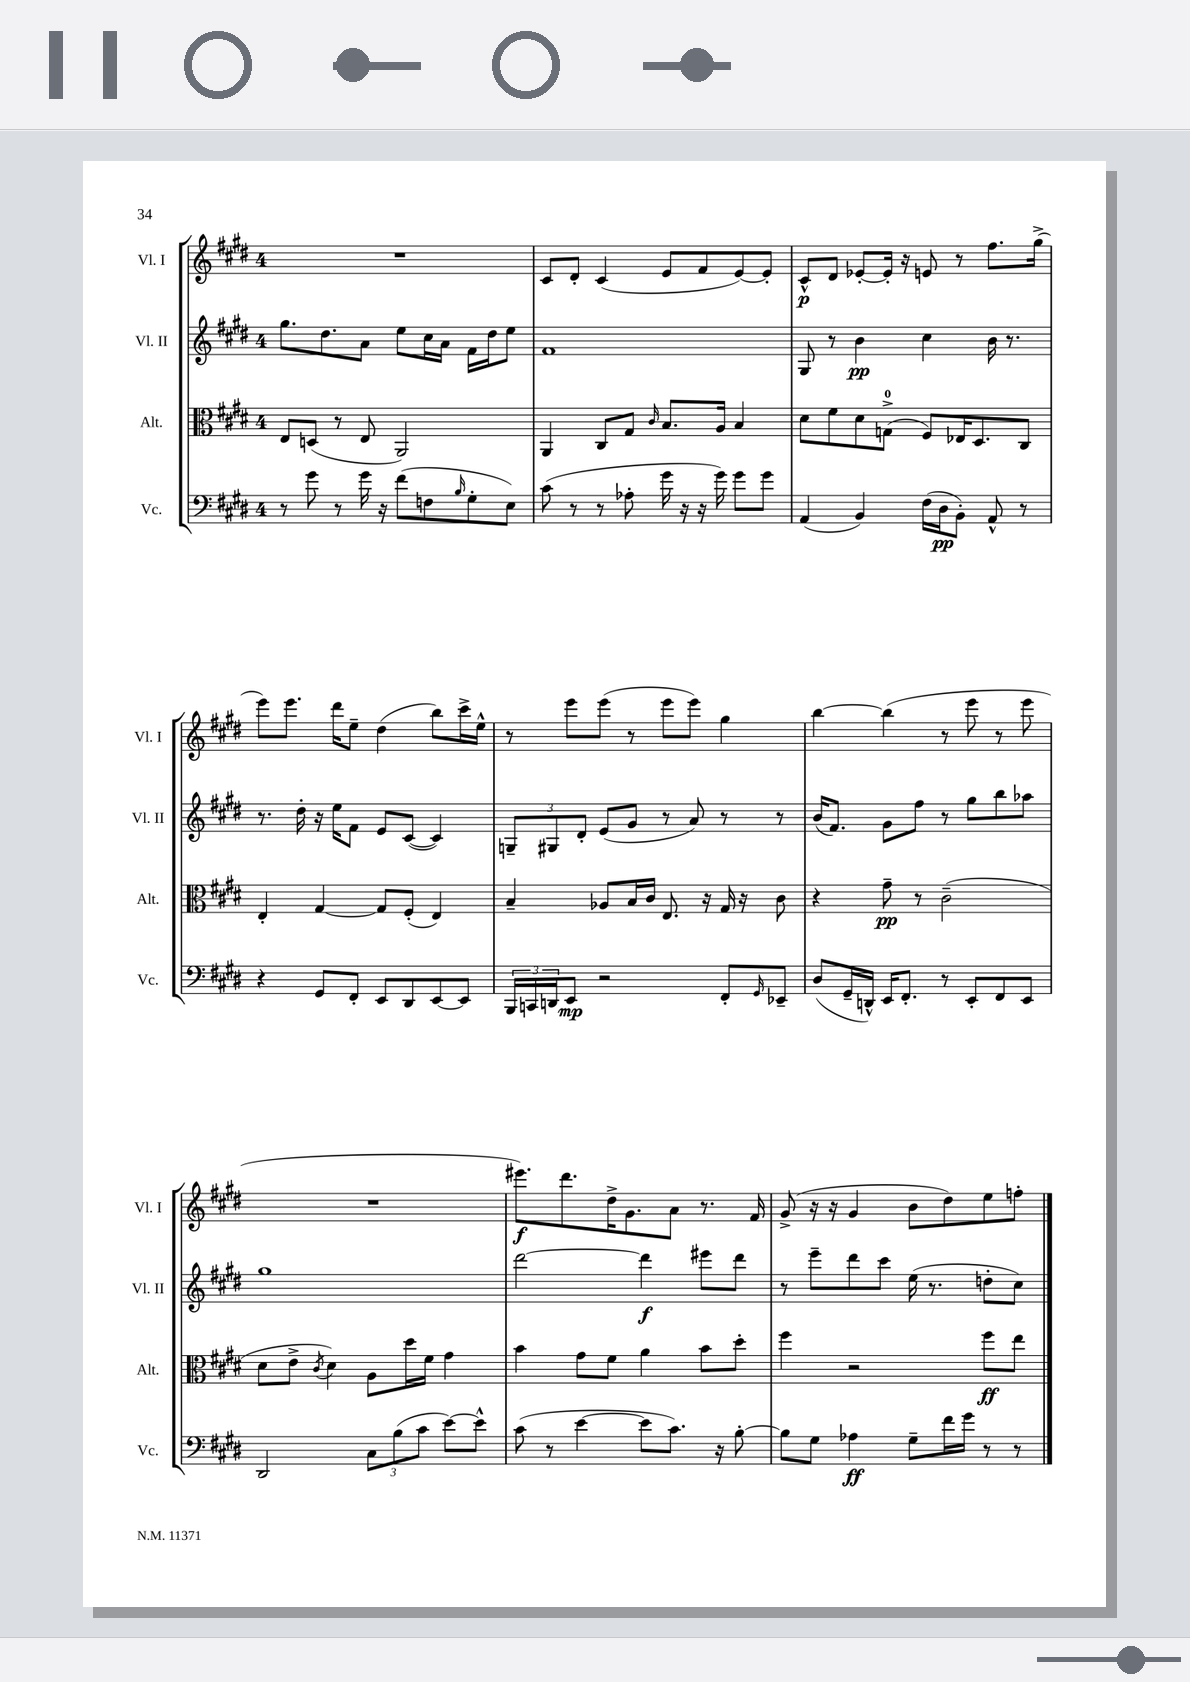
<<
\new StaffGroup <<
\new Staff = "s0" \with { instrumentName = "Vl. I" shortInstrumentName = "Vl. I" } {
    \clef treble \key e \major \once \override Staff.TimeSignature.style = #'single-digit \time 4/4
    R1 |
    cis'8 dis'8-. cis'4( e'8 fis'8 e'8~) e'8-. |
    cis'8-^\p dis'8 ees'8~-. ees'16-. r16 e'8 r8 fis''8. gis''16->( |
    e'''8) e'''8. dis'''16 e''8-- dis''4( b''8) cis'''16-> e''16-^ |
    r8 e'''8 e'''8( r8 e'''8 e'''8) gis''4 |
    b''4~ b''4( r8 e'''8 r8 e'''8 |
    R1 |
    eis'''8.\f) dis'''8. dis''16-> gis'8. a'8 r8. fis'16 |
    gis'8->( r16 r16 gis'4 b'8 dis''8) e''8 f''8-. \bar "|." |
}
\new Staff = "s1" \with { instrumentName = "Vl. II" shortInstrumentName = "Vl. II" } {
    \clef treble \key e \major \once \override Staff.TimeSignature.style = #'single-digit \time 4/4
    gis''8. dis''8. a'8 e''8 cis''16 a'16 fis'16 dis''16 e''8 |
    fis'1 |
    gis8 r8 b'4\pp cis''4 b'16 r8. |
    r8. dis''16-. r16 e''16 fis'8 e'8 cis'8~( cis'4) |
    \tuplet 3/2 { g8-- gis8 dis'8-. } e'8( gis'8 r8 a'8) r8 r8 |
    b'16( fis'8.) gis'8 fis''8 r8 gis''8 b''8 aes''8 |
    gis''1 |
    dis'''2~ dis'''4\f eis'''8 dis'''8 |
    r8 e'''8-- dis'''8 cis'''8 e''16( r8. d''8-. cis''8) \bar "|." |
}
\new Staff = "s2" \with { instrumentName = "Alt." shortInstrumentName = "Alt." } {
    \clef alto \key e \major \once \override Staff.TimeSignature.style = #'single-digit \time 4/4
    e8 d8( r8 e8 a,2) |
    a,4 cis8 gis8 \grace { cis'16 } b8. a16 b4 |
    dis'8 fis'8 dis'8 g8-0->( fis8) ees16 dis8. cis8 |
    e4-. gis4~ gis8 fis8-.( e4) |
    b4-- aes8 b16 cis'16 e8. r16 gis16 r16 cis'8 |
    r4 gis'8--\pp r8 cis'2--( |
    dis'8 e'8-> \acciaccatura { cis'8 } dis'4) a8 dis''16 fis'16 gis'4 |
    b'4 gis'8 fis'8 a'4 b'8 dis''8-. |
    fis''4 r2 fis''8\ff e''8 \bar "|." |
}
\new Staff = "s3" \with { instrumentName = "Vc." shortInstrumentName = "Vc." } {
    \clef bass \key e \major \once \override Staff.TimeSignature.style = #'single-digit \time 4/4
    r8 gis'8 r8 gis'16 r16 fis'8( f8 \grace { b16 } gis8-. e8) |
    cis'8( r8 r8 aes8-. gis'16 r16 r16 gis'16) gis'8 gis'8 |
    a,4( b,4) fis16( dis16\pp b,8-.) a,8-^ r8 |
    r4 gis,8 fis,8-. e,8 dis,8 e,8~ e,8 |
    \tuplet 3/2 { b,,16 c,16 d,16 } e,8\mp r2 fis,8-. \grace { gis,16 } ees,8-- |
    dis8( gis,16-- d,16-^) e,16 fis,8.-. r8 e,8-. fis,8 e,8 |
    dis,2 \tuplet 3/2 { cis8 b8( cis'8 } e'8~) e'8-^ |
    cis'8( r8 e'4~ e'8 cis'8.) r16 b8~-. |
    b8 gis8 aes4\ff gis8-- fis'16 gis'16 r8 r8 \bar "|." |
}
>>
>>
\layout { \context { \Score \remove "Bar_number_engraver" } }
